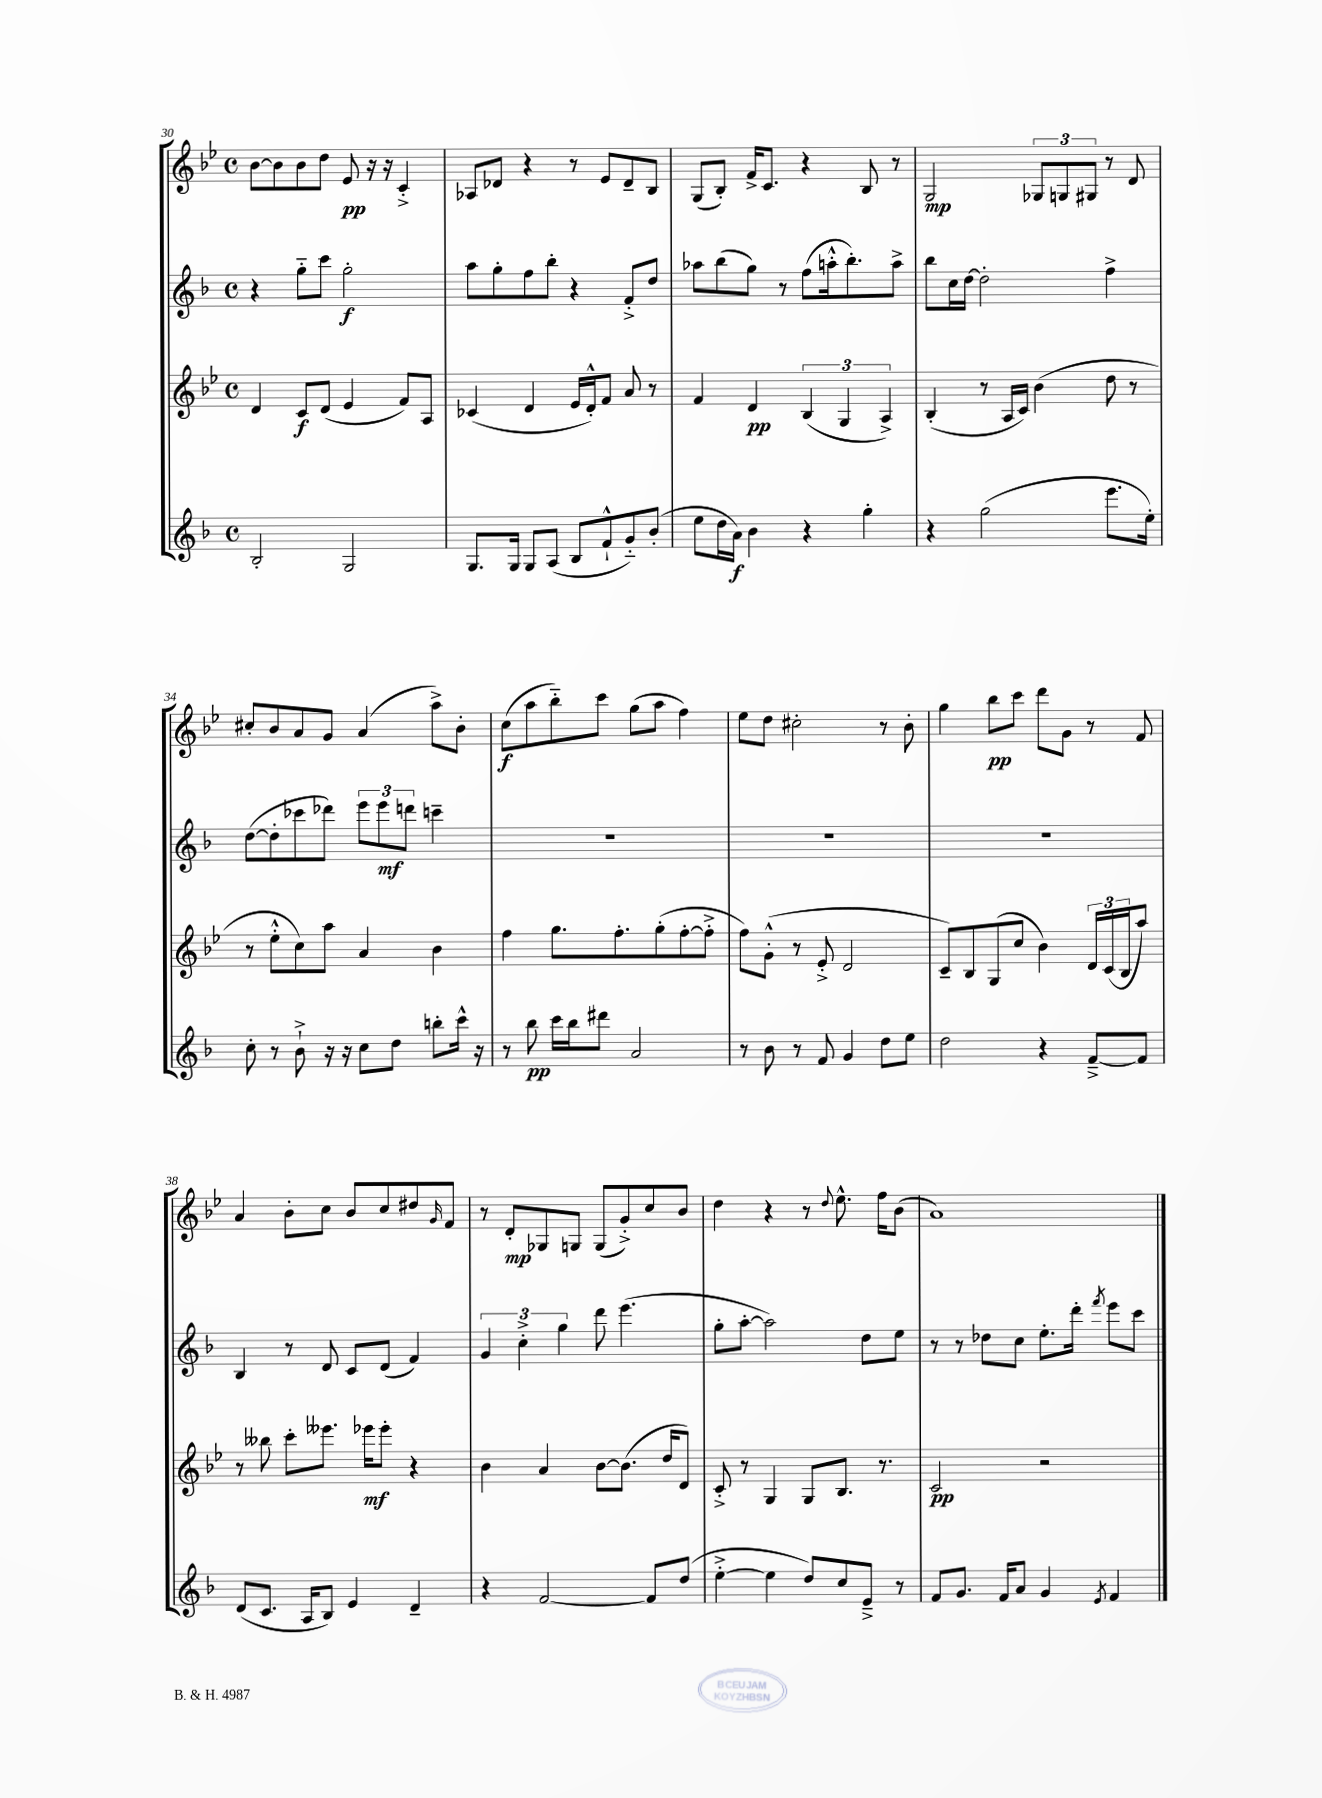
<<
\new StaffGroup <<
\new Staff = "s0" {
    \clef treble \key bes \major \defaultTimeSignature \time 4/4
    bes'8~ bes'8 bes'8 d''8 ees'8\pp r16 r16 c'4-.-> |
    aes8 des'8 r4 r8 ees'8 des'8-- bes8 |
    g8( bes8-.) f'16-> c'8. r4 bes8 r8 |
    g2\mp \tuplet 3/2 { ges8 g8 gis8 } r8 d'8 |
    cis''8-. bes'8 a'8 g'8 a'4( a''8->) bes'8-. |
    c''8\f( a''8 bes''8-_) c'''8 g''8( a''8 f''4) |
    ees''8 d''8 cis''2-. r8 bes'8-. |
    g''4 bes''8\pp c'''8 d'''8 g'8 r8 f'8 |
    a'4 bes'8-. c''8 bes'8 c''8 dis''8 \grace { g'16 } f'8 |
    r8 d'8-.\mp ges8 g8 g8( g'8-.->) c''8 bes'8 |
    d''4 r4 r8 \appoggiatura { d''8 } ees''8.-^ f''16 bes'8( |
    a'1) \bar "|." |
}
\new Staff = "s1" {
    \clef treble \key f \major \defaultTimeSignature \time 4/4
    r4 g''8-_ c'''8 g''2-.\f |
    a''8 g''8-. f''8 bes''8-. r4 f'8-.-> d''8 |
    aes''8 bes''8( g''8) r8 f''8( a''16-.-^ bes''8.-.) a''8-> |
    bes''8 c''16 d''16~ d''2-. f''4-> |
    d''8~( d''8-. ces'''8 des'''8) \tuplet 3/2 { e'''8 e'''8\mf d'''8 } c'''4-- |
    R1 |
    R1 |
    R1 |
    bes4 r8 d'8 c'8 d'8( f'4) |
    \tuplet 3/2 { g'4 c''4-.-> g''4 } d'''8 e'''4.( |
    g''8-. a''8~-. a''2) d''8 e''8 |
    r8 r8 des''8 c''8 e''8.-. d'''16-. \acciaccatura { f'''8 } e'''8 c'''8 \bar "|." |
}
\new Staff = "s2" {
    \clef treble \key bes \major \defaultTimeSignature \time 4/4
    d'4 c'8\f d'8( ees'4 f'8) a8 |
    ces'4( d'4 ees'16 d'16-.-^) f'8 a'8 r8 |
    f'4 d'4\pp \tuplet 3/2 { bes4( g4 a4->) } |
    bes4-.( r8 a16 c'16) bes'4( d''8 r8 |
    r8 ees''8-.-^ c''8) a''8 a'4 bes'4 |
    f''4 g''8. f''8.-. g''8-.( f''8~-. f''8-.-> |
    f''8) g'8-.-^( r8 ees'8-.-> d'2 |
    c'8--) bes8 g8( c''8 bes'4) \tuplet 3/2 { d'16 c'16( bes16 } a''8) |
    r8 beses''8 c'''8-. eeses'''8. ees'''16\mf ees'''8-. r4 |
    bes'4 a'4 bes'8~ bes'8.( d''16 d'8) |
    c'8-.-> r8 g4 g8 bes8. r8. |
    c'2\pp r2 \bar "|." |
}
\new Staff = "s3" {
    \clef treble \key f \major \defaultTimeSignature \time 4/4
    bes2-. g2 |
    g8. g16 g8 a8( bes8 f'8-!-^ g'8-_) bes'8-.( |
    e''8 d''16 a'16\f) bes'4 r4 g''4-. |
    r4 g''2( e'''8. e''16-.) |
    c''8-. r8 bes'8-!-> r16 r16 c''8 d''8 b''8-. c'''16-^ r16 |
    r8 bes''8\pp c'''16 bes''16 dis'''8 a'2 |
    r8 bes'8 r8 f'8 g'4 d''8 e''8 |
    d''2 r4 f'8~---> f'8 |
    d'8( c'8. a16 bes8) e'4 d'4-- |
    r4 f'2~ f'8 d''8( |
    e''4~-.-> e''4 d''8) c''8 e'8---> r8 |
    f'8 g'8. f'16 a'8 g'4 \acciaccatura { e'8 } f'4 \bar "|." |
}
>>
>>
\layout { \context { \Score currentBarNumber = #30 } }
